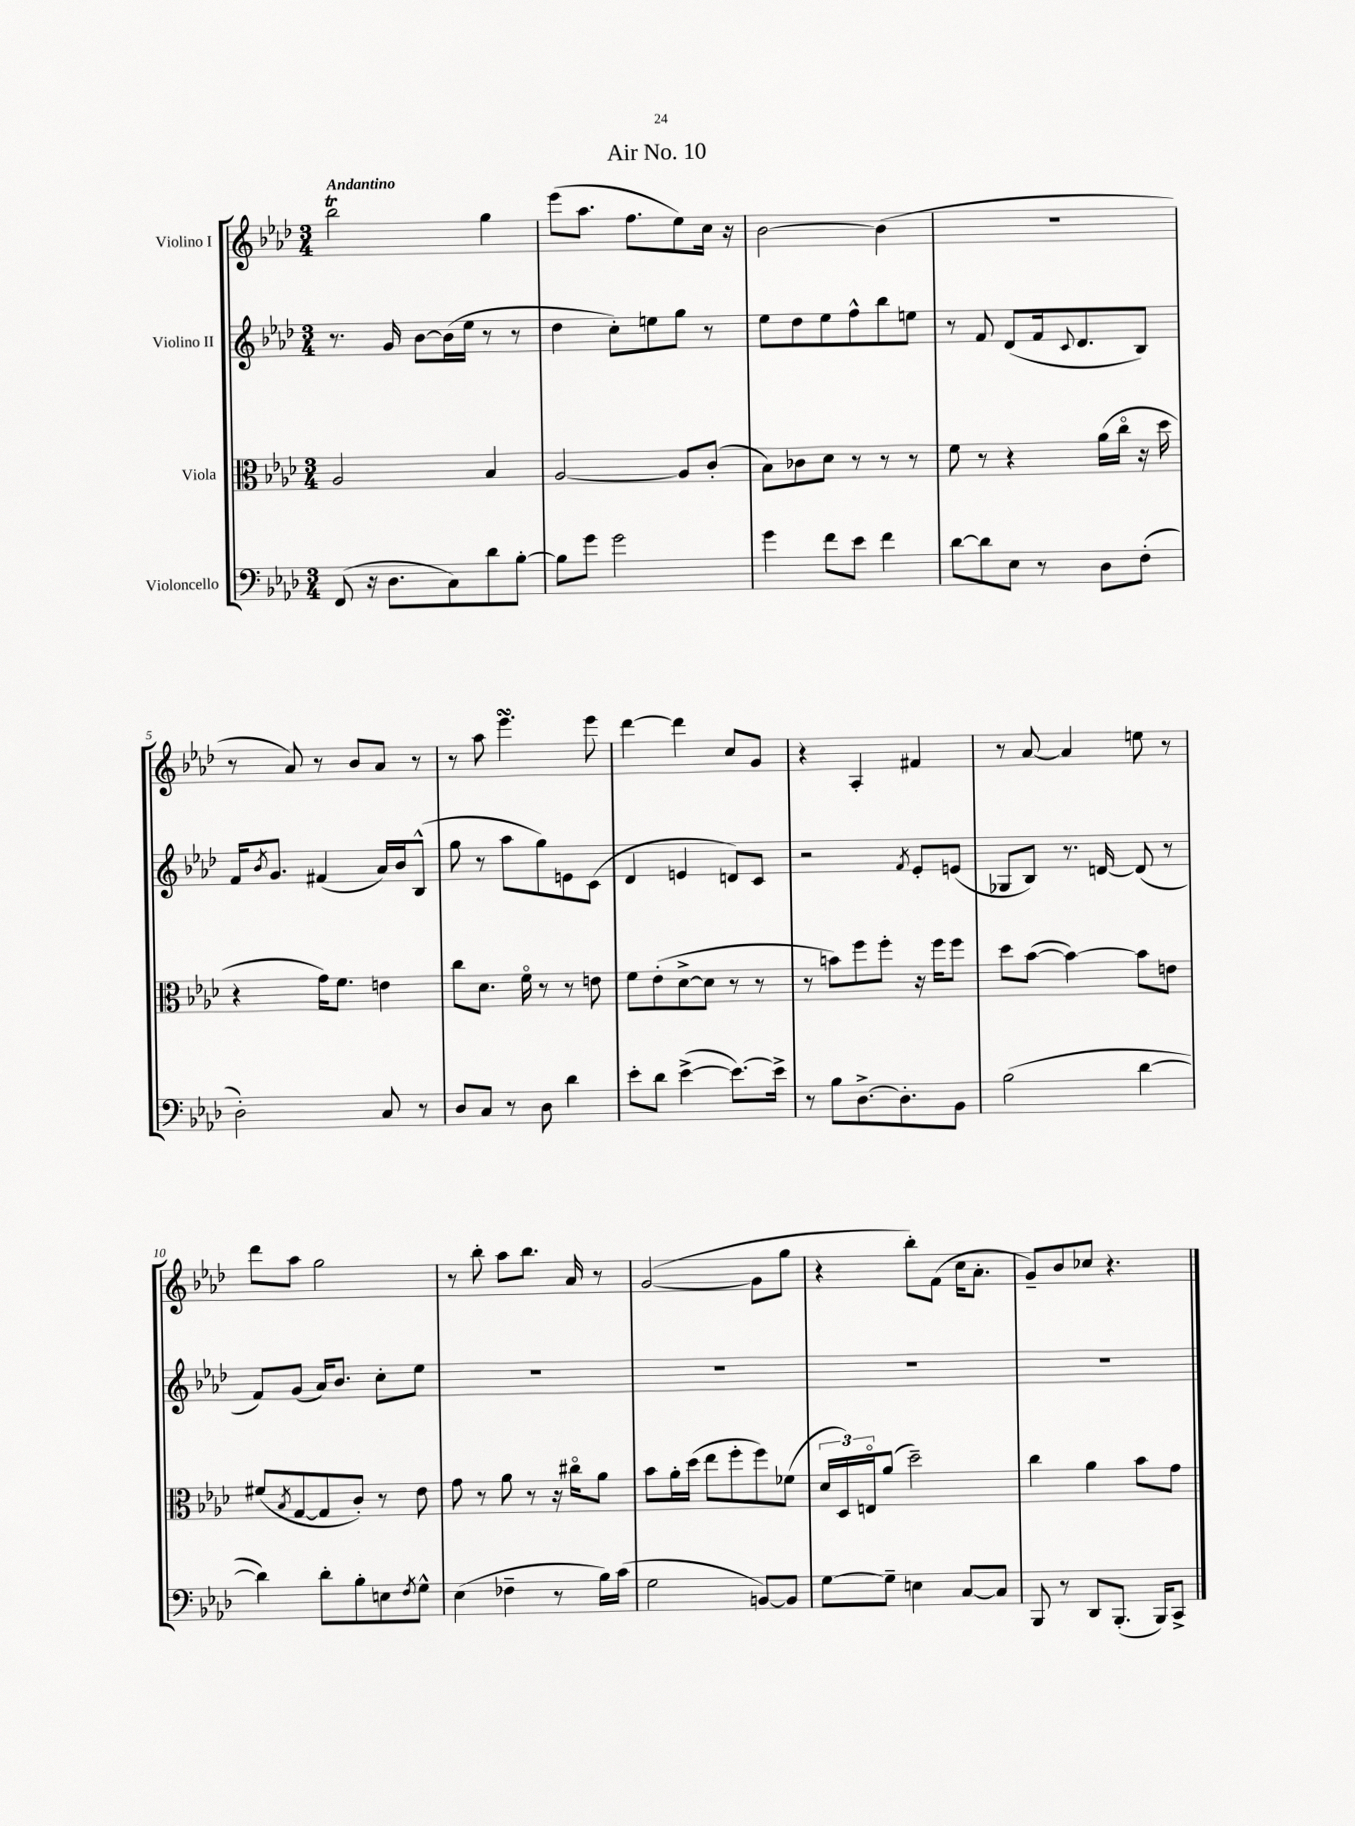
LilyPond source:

\header { title = "Air No. 10" }
<<
\new StaffGroup <<
\new Staff = "s0" \with { instrumentName = "Violino I" } {
    \clef treble \key aes \major \numericTimeSignature \time 3/4 \tempo "Andantino"
    bes''2\trill g''4 |
    ees'''8( aes''8. f''8. ees''8) c''16 r16 |
    bes'2~ bes'4( |
    R2. |
    r8 aes'8) r8 bes'8 aes'8 r8 |
    r8 aes''8 ees'''4.\turn ees'''8 |
    des'''4~ des'''4 c''8 g'8 |
    r4 aes4-. fis'4 |
    r8 aes'8~ aes'4 e''8 r8 |
    des'''8 aes''8 g''2 |
    r8 bes''8-. aes''8 bes''8. aes'16 r8 |
    g'2~( g'8 g''8 |
    r4 bes''8-.) f'8( c''16 aes'8.-. |
    g'8--) bes'8 ces''8 r4. \bar "|." |
}
\new Staff = "s1" \with { instrumentName = "Violino II" } {
    \clef treble \key aes \major \numericTimeSignature \time 3/4
    r8. g'16 bes'8~ bes'16( ees''16 r8 r8 |
    des''4 c''8-.) e''8 g''8 r8 |
    ees''8 des''8 ees''8 f''8-^ bes''8 e''8 |
    r8 f'8 des'8( f'16 \appoggiatura { c'8 } des'8. bes8) |
    f'16 \acciaccatura { bes'8 } g'8. fis'4( aes'16) bes'16 bes8-^( |
    g''8 r8 aes''8 g''8) e'8 c'8( |
    des'4 e'4 d'8) c'8 |
    r2 \acciaccatura { f'8 } ees'8-. e'8( |
    ges8 bes8) r8. d'16~ d'8( r8 |
    f'8) g'8( aes'16) bes'8. c''8-. ees''8 |
    R2. |
    R2. |
    R2. |
    R2. \bar "|." |
}
\new Staff = "s2" \with { instrumentName = "Viola" } {
    \clef alto \key aes \major \numericTimeSignature \time 3/4
    aes2 bes4 |
    aes2~ aes8 c'8-.( |
    bes8) ces'8 des'8 r8 r8 r8 |
    f'8 r8 r4 aes'16( c''16\flageolet r16 des''16 |
    r4 g'16) f'8. e'4 |
    c''8 des'8. f'16\flageolet r8 r8 e'8 |
    f'8 ees'8-.( des'8~-> des'8 r8 r8 |
    r8 b'8) f''8 f''8-. r16 f''16 f''8 |
    des''8 bes'8~( bes'4~) bes'8 e'8 |
    fis'8( \acciaccatura { bes8 } g8~ g8 c'8-.) r8 ees'8 |
    g'8 r8 aes'8 r8 r16 cis''16\flageolet aes'8 |
    bes'8 aes'16-. des''16( ees''8 f''8-. f''8) fes'8( |
    \tuplet 3/2 { des'16 des16) e16\flageolet } aes'8( des''2--) |
    c''4 aes'4 bes'8 g'8 \bar "|." |
}
\new Staff = "s3" \with { instrumentName = "Violoncello" } {
    \clef bass \key aes \major \numericTimeSignature \time 3/4
    f,8( r16 des8. c8) des'8 bes8~-. |
    bes8 g'8 g'2 |
    g'4 f'8 ees'8 f'4 |
    des'8~ des'8 ees8 r8 des8 f8-.( |
    des2-.) c8 r8 |
    des8 c8 r8 des8 des'4 |
    ees'8-. des'8 ees'4~->( ees'8.~) ees'16-> |
    r8 bes8 des8.~-> des8.-. bes,8 |
    bes2( des'4~ |
    des'4) des'8-. bes8-. e8 \acciaccatura { f8 } g8-^ |
    ees4( fes4-- r8 bes16) c'16( |
    g2 b,8~) b,8 |
    g8~ g8-- e4 c8~ c8 |
    bes,,8 r8 des,8 bes,,8.-.( bes,,16) c,8-> \bar "|." |
}
>>
>>
